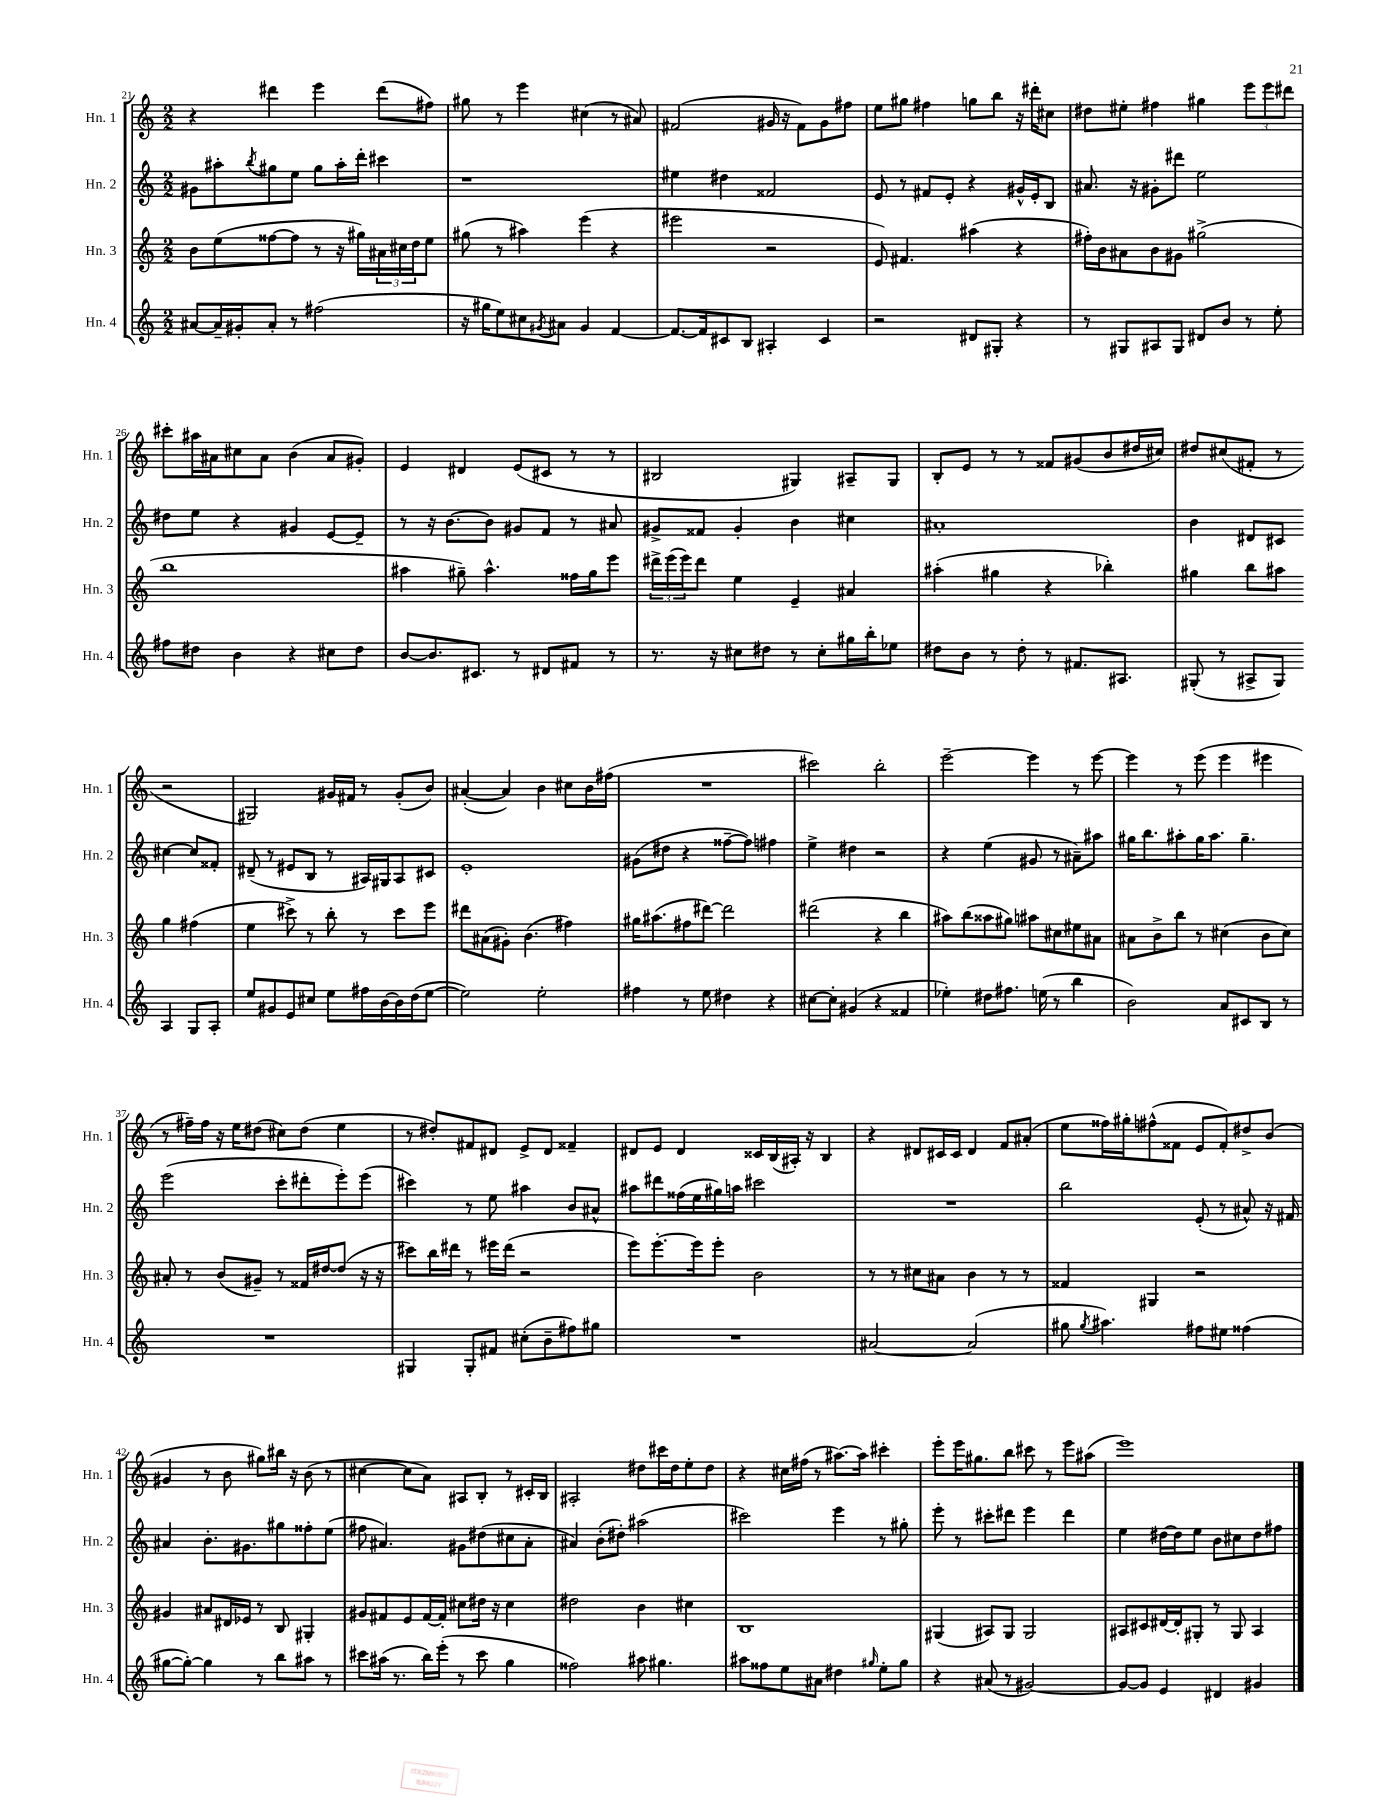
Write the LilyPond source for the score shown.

<<
\new StaffGroup <<
\new Staff = "s0" \with { instrumentName = "Hn. 1" shortInstrumentName = "Hn. 1" } {
    \clef treble \key c \major \numericTimeSignature \time 2/2
    r4 dis'''4 e'''4 dis'''8( fis''8) |
    gis''8 r8 e'''4 cis''4( r8 ais'8) |
    fis'2( gis'16 r16 fis'8) gis'8 fis''8 |
    e''8 gis''8 fis''4 g''8 b''8 r16 dis'''16-. cis''8 |
    dis''8 eis''8-. fis''4 gis''4 \tuplet 3/2 { e'''8 e'''8 dis'''8 } |
    cis'''8-. ais''16 ais'16 cis''8 ais'8 b'4( ais'8 gis'8-.) |
    e'4 dis'4 e'8( cis'8 r8 r8 |
    bis2 gis4) ais8-- gis8 |
    b8-. e'8 r8 r8 fisis'8 gis'8( b'8 dis''16 cis''16) |
    dis''8 cis''8( fis'8-. r8 r2 |
    gis2) gis'16 fis'16 r8 gis'8-.( b'8) |
    ais'4~-.( ais'4) b'4 cis''8 b'16 fis''16( |
    R1 |
    cis'''2) b''2-. |
    e'''2~-- e'''4 r8 e'''8~ |
    e'''4 r8 e'''8( e'''4 eis'''4 |
    r8 fis''16--) fis''16 r16 e''16 dis''8( cis''8) dis''8( e''4 |
    r8 dis''8-.) fis'8 dis'8 e'8-> dis'8 fisis'4-- |
    dis'8 e'8 dis'4 cisis'16 b16( ais16-.) r16 b4 |
    r4 dis'8 cis'16 cis'16 dis'4 f'8 ais'8-.( |
    e''8 fisis''16) gis''16-. fis''8-^( fisis'8 e'8 fisis'8-.) dis''8-> b'8( |
    gis'4 r8 b'8 gis''8) bis''16 r16 b'8( r8 |
    cis''4~ cis''8 a'8) ais8 b8-. r8 cis'16-. b16 |
    ais2-. dis''8 cis'''16 dis''16 e''8-. dis''8 |
    r4 cis''16 fis''16( r8 ais''8.~) ais''16 cis'''4-. |
    e'''8-. e'''16 gis''8. b''8 cis'''8 r8 e'''8 ais''8( |
    e'''1) \bar "|." |
}
\new Staff = "s1" \with { instrumentName = "Hn. 2" shortInstrumentName = "Hn. 2" } {
    \clef treble \key c \major \numericTimeSignature \time 2/2
    gis'8 ais''8-. \acciaccatura { b''8 } gis''8 e''8 gis''8 ais''16-. d'''16-. cis'''4 |
    r1 |
    eis''4 dis''4 fisis'2 |
    e'8 r8 fis'8 e'8-. r4 gis'16-^ e'16-. b8 |
    ais'8. r16 gis'8-. dis'''8 e''2 |
    dis''8 e''8 r4 gis'4 e'8~ e'8-- |
    r8 r16 b'8.~ b'8 gis'8 f'8 r8 ais'8 |
    gis'8-> fisis'8 gis'4-. b'4 cis''4 |
    ais'1-. |
    b'4 dis'8 cis'8 cis''4~ cis''8 fisis'8-. |
    dis'8--( r8 eis'8 b8 r8 ais16) gis16 ais8 cis'8 |
    e'1-. |
    gis'8( dis''8 r4 fisis''8~-- fisis''8) fis''4 |
    e''4-> dis''4 r2 |
    r4 e''4( gis'8 r8 ais'8--) ais''8 |
    gis''16 b''8. ais''8-. gis''16 ais''8. gis''4.-- |
    e'''2( c'''8-. dis'''8-. e'''8-.) e'''8( |
    cis'''4) r8 e''8 ais''4 b'8 ais'8-^ |
    ais''8 dis'''8 fisis''16( e''16 gis''16) a''16 cis'''2 |
    R1 |
    b''2 e'8-.( r8 ais'8-^) r16 fis'16 |
    ais'4 b'8.-. gis'8. gis''8 fisis''8-. e''8( |
    fis''8 ais'4.) gis'8 dis''8( cis''8 ais'8-. |
    ais'4) b'8-.( dis''8-.) ais''2( |
    cis'''2) e'''4 r8 gis''8-. |
    e'''8-. r8 cis'''8-. dis'''8 e'''4 dis'''4 |
    e''4 dis''16~ dis''16 e''8 b'8 cis''8 dis''8 fis''8 \bar "|." |
}
\new Staff = "s2" \with { instrumentName = "Hn. 3" shortInstrumentName = "Hn. 3" } {
    \clef treble \key c \major \numericTimeSignature \time 2/2
    b'8 e''8( fisis''8~ fisis''8 r8 r16 gis''16) \tuplet 3/2 { ais'16 cis''16 d''16 } e''8 |
    gis''8( r8 ais''4) e'''4( r4 |
    eis'''2 r2 |
    e'8) fis'4. ais''4( r4 |
    fis''16-.) b'16 ais'8 b'8 gis'8 gis''2->( |
    b''1 |
    ais''4 gis''8--) ais''4.-^ fisis''16 gis''16 e'''8 |
    \tuplet 3/2 { dis'''16-> e'''16( e'''16) } dis'''8 e''4 e'4-- ais'4 |
    ais''4-.( gis''4 r4 bes''4-.) |
    gis''4 b''8 ais''8 gis''4 fis''4( |
    e''4 cis'''8->) r8 b''8-. r8 cis'''8 e'''8 |
    dis'''8 ais'8( gis'8-.) b'4.( fis''4) |
    gis''16 ais''8.( fis''8 dis'''8~) dis'''2 |
    dis'''2( r4 b''4 |
    ais''8) b''8( aisis''8 gis''8) ais''8 cis''8 eis''8 ais'8 |
    ais'8 b'8-> b''8 r8 cis''4( b'8 cis''8) |
    ais'8-. r8 b'8( gis'8--) r8 fisis'16 dis''16~ dis''8( r16 r16 |
    cis'''8) b''16 dis'''16 r8 eis'''16 dis'''16( r2 |
    e'''8) e'''8.~-. e'''16 e'''8-. b'2 |
    r8 r8 cis''8 ais'8 b'4 r8 r8 |
    fisis'4 gis4 r2 |
    gis'4 ais'8 dis'16 ees'16 r8 b8 gis4-. |
    gis'8 fis'8 e'8 fis'16~ fis'16-. cis''8 dis''16 r16 cis''4 |
    dis''2 b'4 cis''4 |
    b1 |
    gis4( ais8) gis8 gis2 |
    ais8 cis'8 dis'16~ dis'16-. gis8-. r8 gis8 ais4 \bar "|." |
}
\new Staff = "s3" \with { instrumentName = "Hn. 4" shortInstrumentName = "Hn. 4" } {
    \clef treble \key c \major \numericTimeSignature \time 2/2
    ais'8~ ais'16-- gis'16-. ais'8-. r8 fis''2( |
    r16 gis''16 e''8) cis''8 \acciaccatura { gis'8 } ais'8 gis'4 f'4~ |
    f'8.~ f'16 cis'8 b8 ais4-. cis'4 |
    r2 dis'8 gis8-. r4 |
    r8 gis8 ais8 gis8 dis'8 b'8 r8 e''8-. |
    fis''8 dis''8 b'4 r4 cis''8 dis''8 |
    b'8~ b'8. cis'8. r8 dis'8 fis'8 r8 |
    r8. r16 cis''8 dis''8 r8 cis''8-. gis''16 b''16-. ees''8 |
    dis''8 b'8 r8 dis''8-. r8 fis'8. ais8. |
    gis8-.( r8 ais8-> gis8) ais4 gis8 ais8-. |
    e''8 gis'8 e'8 cis''8 e''8 fis''16 b'16~ b'16 d''16( e''8~ |
    e''2) e''2-. |
    fis''4 r8 e''8 dis''4 r4 |
    cis''8~ cis''8-. gis'4( r4 fisis'4 |
    ees''4-.) dis''8 fis''8. e''16( r8 b''4 |
    b'2) a'8 cis'8 b8 r8 |
    R1 |
    gis4 gis8-. fis'8 cis''8-.( b'8-- fis''8) gis''8 |
    R1 |
    ais'2~ ais'2( |
    gis''8 \acciaccatura { gis''8 } ais''4.) fis''8 eis''8 fisis''4( |
    gis''8~ gis''8~-.) gis''4 r8 b''8 ais''8 r8 |
    cis'''8 ais''16( r8. b''16) e'''16-.( r8 cis'''8 g''4 |
    fisis''2) ais''8 gis''4. |
    ais''8 fisis''8 e''8 ais'8 dis''4 \grace { gis''16 } e''8-. gis''8 |
    r4 ais'8( r8 gis'2~) |
    gis'8~ gis'8 e'4 dis'4 gis'4 \bar "|." |
}
>>
>>
\layout { \context { \Score currentBarNumber = #21 } }
